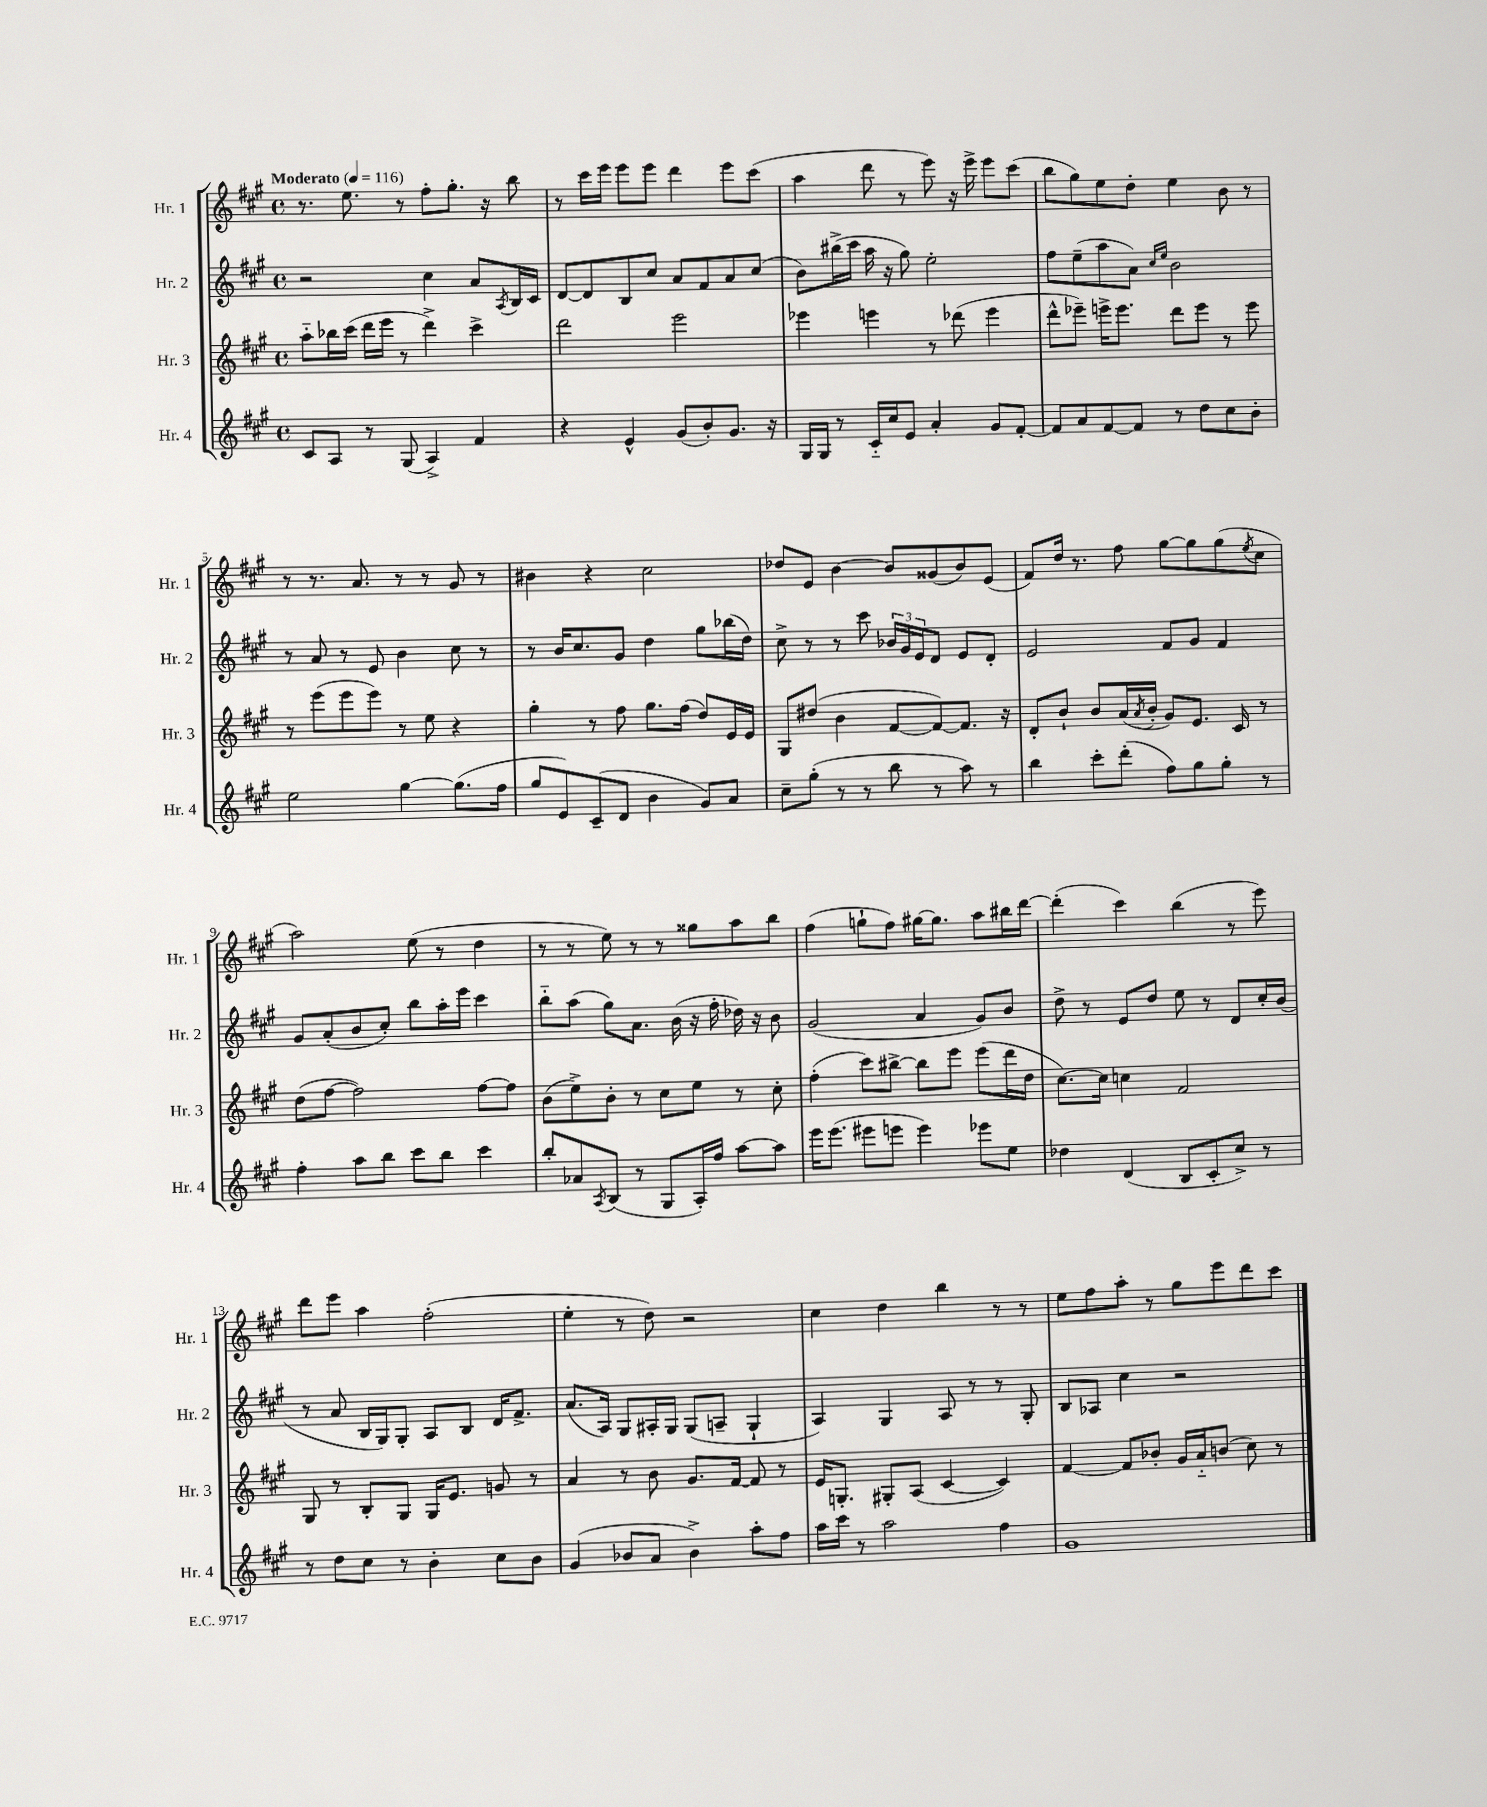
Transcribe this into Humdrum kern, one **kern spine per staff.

**kern	**kern	**kern	**kern
*staff4	*staff3	*staff2	*staff1
*clefG2	*clefG2	*clefG2	*clefG2
*k[f#c#g#]	*k[f#c#g#]	*k[f#c#g#]	*k[f#c#g#]
*M4/4	*M4/4	*M4/4	*M4/4
*met(c)	*met(c)	*met(c)	*met(c)
*MM116	*MM116	*MM116	*MM116
8c#/L	8aa'~\L	2r	8.r
8A/J	16bb-\L	.	.
.	(16ccc#\JJ	.	8.ee\
8r	16ddd\LL	.	.
.	16eee\JJ	.	.
(8G#/	8r	.	8r
4A^/)	4ddd^\)	4cc#\	8ff#'\L
.	.	.	8.gg#'\J
4f#/	4ccc#^\	8a/L	.
.	.	.	16r
.	.	8qA/	.
.	.	16B/L	8bb\
.	.	16c#/JJ	.
=	=	=	=
4r	2ddd\	[8d/L	8r
.	.	8d/]	16ccc#\LL
.	.	.	16eee\JJ
4e^^/	.	8B/	8eee\L
.	.	8cc#/J	8eee\J
(8g#/L	2eee\	8a/L	4ddd\
8b'/)	.	8f#/	.
8.g#/J	.	8a/	8eee\L
.	.	(8cc#/J	(8ccc#\J
16r	.	.	.
=	=	=	=
16G#/LL	4eee-\	8b\L)	4aa\
16G#/JJ	.	.	.
8r	.	(16bb#^\L	.
.	.	16ccc#\JJ	.
16c#'~/LL	4eee\	16aa\	8ddd\
16cc#/J	.	16r	.
8e/J	.	8gg#\)	8r
4a'/	8r	2ee'\	8eee\)
.	(8ddd-\	.	16r
.	.	.	16eee^\
8g#/L	4eee\	.	8eee\L
[8f#'/J	.	.	(8ccc#\J
=	=	=	=
8f#/]L	8ddd^^\L	8ff#\L	8bb\L
8a/	8eee-~\J)	(8ee~\	8gg#\)
[8f#/	16eee^\LK	8aa\	8ee\
.	8.eee\J	.	.
8f#/]J	.	8a\J)	8dd'\J
.	.	16qqcc#/LL	.
.	.	16qqee/JJ	.
8r	8ddd\L	2b\	4ee\
8dd\L	8eee\J	.	.
8cc#\	8r	.	8b\
8b'\J	8eee\	.	8r
=	=	=	=
2ee\	8r	8r	8r
.	(8eee\L	8a/	8.r
.	8eee\	8r	.
.	.	.	8.a/
.	8eee\J)	8e/	.
[4gg#\	8r	4b\	8r
.	8ee\	.	8r
(8.gg#\]L	4r	8cc#\	8g#/
.	.	8r	8r
16ff#\Jk	.	.	.
=	=	=	=
8gg#/L	4gg#'\	8r	4b#\
8e/)	.	16b/LK	.
.	.	8.cc#/	.
(8c#~/	8r	.	4r
8d/J	8ff#\	8g#/J	.
4b\	8.gg#\L	4dd\	2cc#\
.	(16ff#\Jk	.	.
8g#/L)	8dd/L)	8gg#\L	.
8a/J	16e/L	(16bb-\L	.
.	16e/JJ	16dd\JJ)	.
=	=	=	=
8cc#~\L	8G#/L	8cc#^\	8dd-/L
(8gg#'\J	(8dd#/J	8r	8e/J
8r	4b\	8r	[4b\
8r	.	8ccc#\	.
8bb\	[8f#/L	24b-/LL	8b/]L
.	.	24g#/	.
.	.	24e/J	.
8r	8f#/_)	8d/J	(8g##/
8aa\)	8.f#/]J	8e/L	8b/)
8r	.	8d'/J	(8e/J
.	16r	.	.
=	=	=	=
4bb\	8d'/L	2e/	8f#/L)
.	8b`/J	.	16dd/Jk
.	.	.	8.r
8ccc#'\L	8b/L	.	.
(8ddd'\J	(16a/L	.	8ff#\
.	8qa/	.	.
.	16b'/JJ	.	.
8ff#\L)	8g#/L)	8f#/L	[8gg#\L
8gg#\	8.e/J	8g#/J	8gg#\]
8gg#'\J	.	4f#/	(8gg#\
.	16c#/	.	.
.	.	.	8qee/
8r	8r	.	8cc#\J
=	=	=	=
4ff#'\	(8dd\L	8g#/L	2aa\)
.	[8ff#\J	(8a'/	.
8aa\L	2ff#\])	8b/	.
8bb\J	.	8cc#'/J)	.
8ccc#\L	.	8bb\L	(8ee\
8bb\J	.	16aa'\L	8r
.	.	16eee\JJ	.
4ccc#\	[8ff#\L	4ccc#\	4dd\
.	8ff#\]J	.	.
=	=	=	=
8bb'/L	(8b\L	8bb'~\L	8r
8a-/	8ee^\)	(8aa\J	8r
8qA/	.	.	.
(8B/J	8b'\J	8gg#\L)	8ee\)
8r	8r	8.a\J	8r
8G#/L	8cc#\L	.	8r
.	.	(16b\	.
16A'/L)	8ee\J	16r	8gg##\L
16ff#/JJ	.	16ff#'\	.
[8aa\L	8r	16dd-\)	8aa\
.	.	16r	.
8aa\]J	8cc#'\	8b\	8bb\J
=	=	=	=
16eee\LK	(4ff#'\	(2g#/	(4ff#\
(8.eee\J	.	.	.
8eee#\L	8ccc#\L)	.	8gg`\L
8eee\J	[8bb#^\J	.	8ff#\J)
4eee\)	8bb#\]L	4a/	[16gg#\LK
.	.	.	8.gg#\]J
.	8eee\J	.	.
8eee-\L	(8eee\L	8g#/L)	8aa\L
8ee\J	16ddd\L	8b/J	16bb#\L
.	16dd\JJ	.	[16ddd\JJ
=	=	=	=
4dd-\	[8.cc#\L)	8dd^\	(4ddd'\]
.	.	8r	.
.	16cc#\]Jk	.	.
(4d/	4cc\	8e/L	4ccc#\)
.	.	8dd/J	.
8B/L	2f#/	8ee\	(4bb\
8c#'/	.	8r	.
8cc#^/J)	.	8d/L	8r
8r	.	16cc#'/L	8eee\)
.	.	(16b/JJ	.
=	=	=	=
8r	8G#/	8r	8ddd\L
8dd\L	8r	8a/	8eee\J
8cc#\J	8B'/L	16B/LL	4aa\
.	.	16G#/J)	.
8r	8G#/J	8G#'/J	.
4b'\	16G#/LK	8A/L	(2ff#'\
.	8.e/J	.	.
.	.	8B/J	.
8cc#\L	8g/	16d/LK	.
.	.	8.f#^/J	.
8b\J	8r	.	.
=	=	=	=
(4g#/	4a/	(8.a/L	4ee'\
.	.	16A/Jk)	.
8b-/L	8r	8G#/L	8r
8a/J	8b\	16A#'/L	8dd\)
.	.	16G#/JJ	.
4b-^\)	8.g#/L	(8G#/L	2r
.	.	8A~/J	.
.	[16f#/Jk	.	.
8aa'\L	8f#/]	4G#`/	.
8ff#\J	8r	.	.
=	=	=	=
16aa\LL	16e/LK	4A/)	4cc#\
16ccc#\JJ	8.G'/J	.	.
8r	.	.	.
2aa\	8G#'/L	4G#/	4dd\
.	(8A/J	.	.
.	[4c#/	8A/	4bb\
.	.	8r	.
4ff#\	4c#/])	8r	8r
.	.	8G#'/	8r
=	=	=	=
1g#	[4f#/	8B/L	8ee\L
.	.	8A-/J	8ff#\
.	8f#/]L	4cc#\	8aa'\J
.	8b-'/J	.	8r
.	16g#/LL	2r	8gg#\L
.	16a'~/J	.	.
.	(8b/J	.	8eee\
.	8cc#\)	.	8ddd\
.	8r	.	8ccc#\J
==	==	==	==
*-	*-	*-	*-
